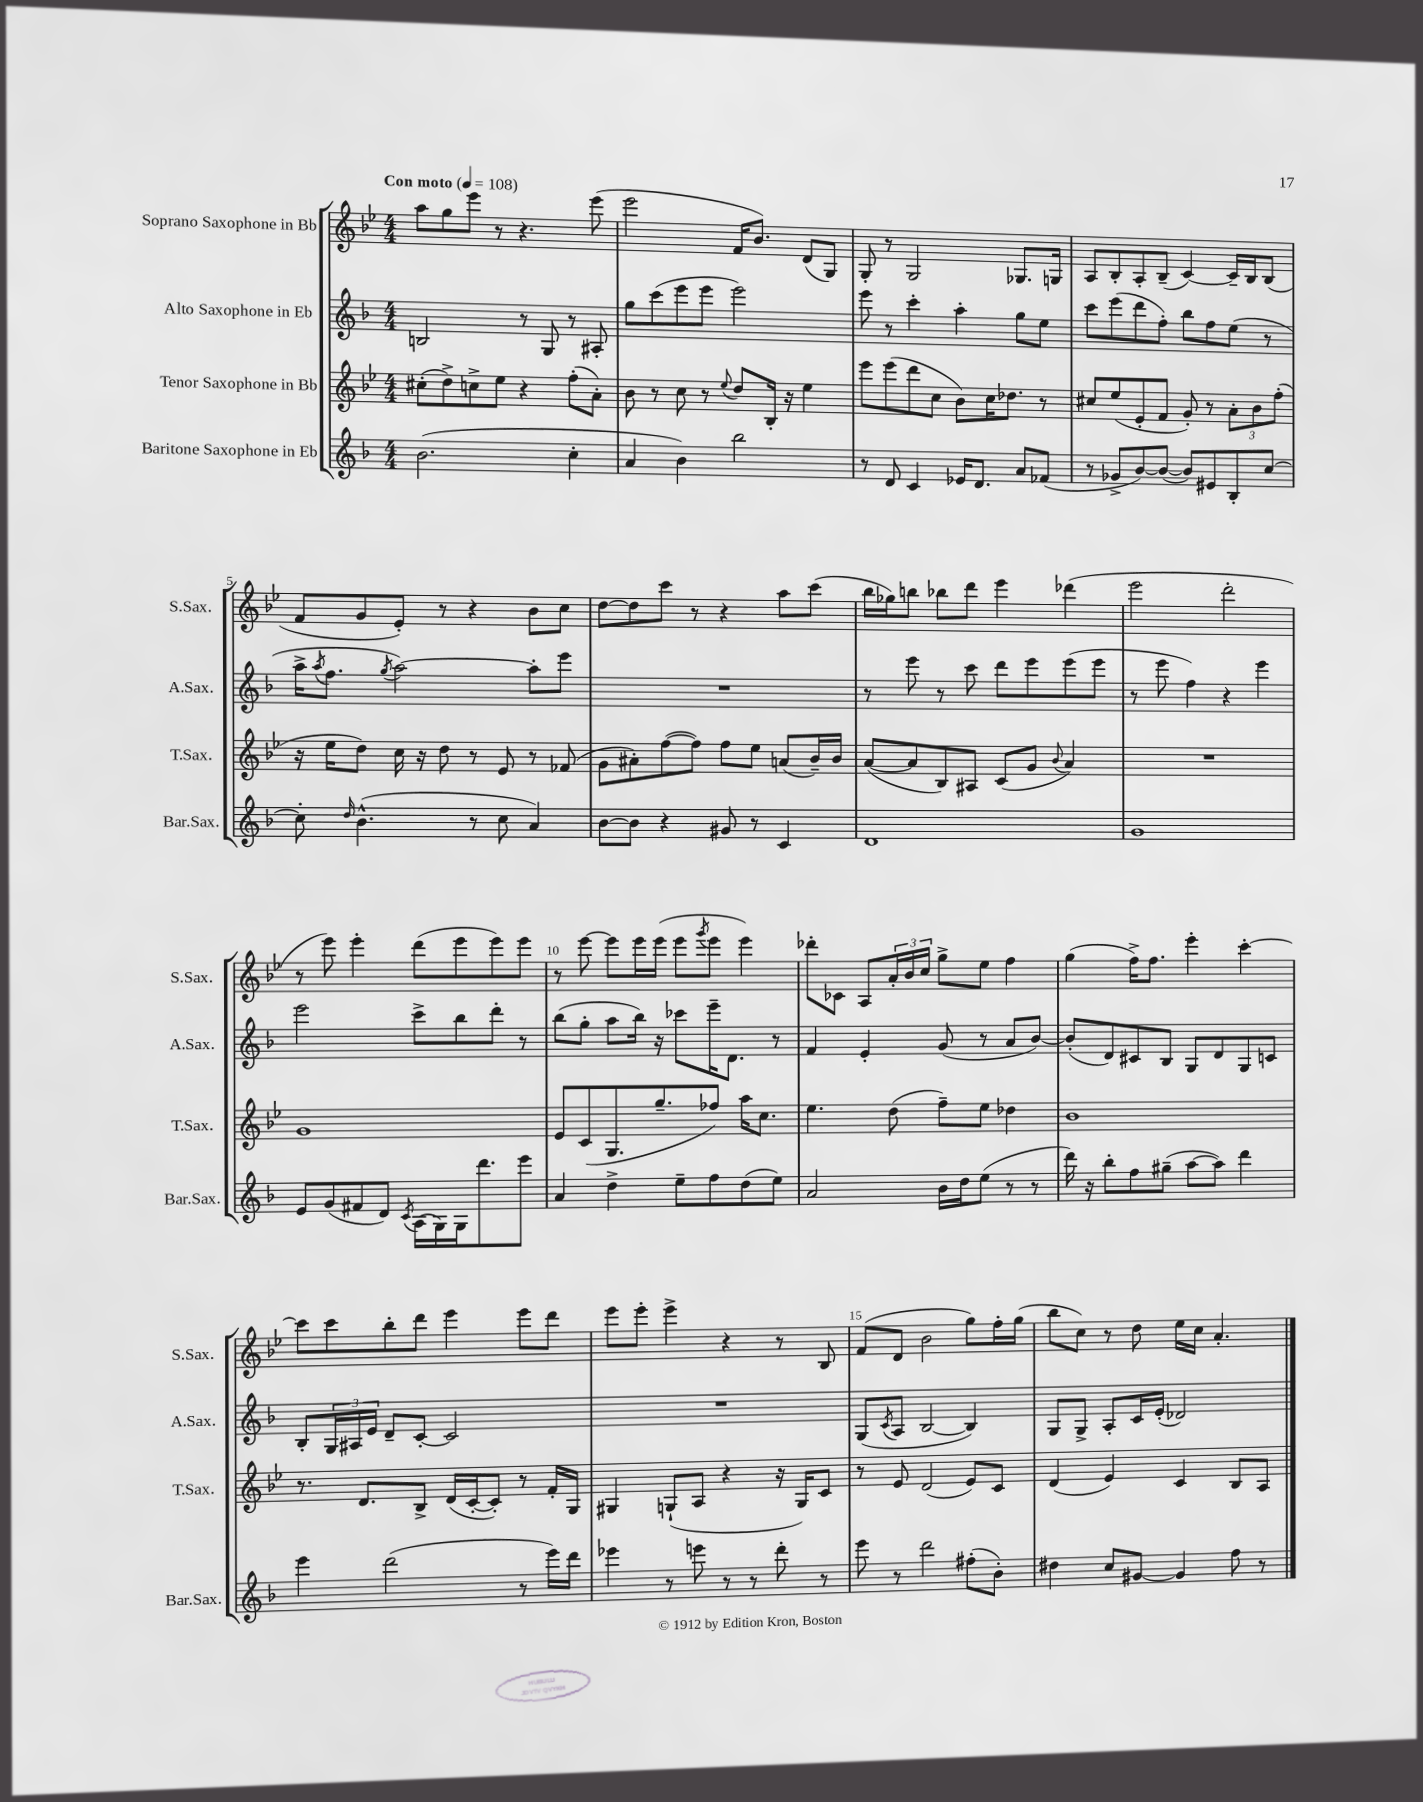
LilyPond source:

<<
\new StaffGroup <<
\new Staff = "s0" \with { instrumentName = "Soprano Saxophone in Bb" shortInstrumentName = "S.Sax." } {
    \clef treble \key bes \major \numericTimeSignature \time 4/4 \tempo "Con moto" 4 = 108
    a''8 g''8 ees'''8 r8 r4. ees'''8( |
    ees'''2 f'16 bes'8.) d'8( g8) |
    g8-. r8 g2 ges8. g16 |
    a8 bes8-. a8-. bes8--( c'4~) c'16-- bes16 bes8( |
    f'8 g'8 ees'8-.) r8 r4 bes'8 c''8 |
    d''8~ d''8 c'''8 r8 r4 a''8 c'''8( |
    bes''16 ges''16) b''8 bes''8 d'''8 ees'''4 des'''4( |
    ees'''2 d'''2-. |
    r8 ees'''8) ees'''4-. d'''8( ees'''8 ees'''8) ees'''8 |
    r8 ees'''8~ ees'''8 ees'''16 ees'''16( ees'''8 \acciaccatura { g'''8 } ees'''8 ees'''4) |
    des'''8-. ces'8 a8 \tuplet 3/2 { a'16-. bes'16 c''16 } g''8-> ees''8 f''4 |
    g''4( f''16->) f''8. ees'''4-. c'''4~-. |
    c'''8 c'''8 bes''8-. d'''8 ees'''4 ees'''8 d'''8 |
    ees'''8 ees'''8-. ees'''4-> r4 r8 bes8 |
    f'8( d'8 bes'2 g''8) f''16-. g''16( |
    bes''8 c''8) r8 d''8 ees''16 c''16 a'4.-. \bar "|." |
}
\new Staff = "s1" \with { instrumentName = "Alto Saxophone in Eb" shortInstrumentName = "A.Sax." } {
    \clef treble \key f \major \numericTimeSignature \time 4/4
    b2 r8 g8 r8 ais8-. |
    g''8 c'''8( e'''8 e'''8 e'''2) |
    e'''8 r8 c'''4-. a''4-. g''8 e''8 |
    c'''8 e'''8( d'''8 f''8-.) bes''8 f''8 e''8( r8 |
    a''16-> \acciaccatura { a''8 } f''8. \acciaccatura { g''8 } a''2~) a''8-. e'''8 |
    R1 |
    r8 e'''8 r8 c'''8 d'''8 e'''8 e'''8( e'''8 |
    r8 e'''8 f''4) r4 e'''4 |
    e'''2 c'''8-> bes''8 d'''8-. r8 |
    bes''8( g''8-. a''8 bes''16) r16 ces'''8 e'''16-- d'8. r8 |
    f'4 e'4-. g'8( r8 a'8 bes'8~) |
    bes'8-.( d'8) cis'8 bes8 g8 d'8 g8 c'8 |
    bes8-. \tuplet 3/2 { g16 ais16 e'16 } d'8-- c'8~-. c'2 |
    R1 |
    g8( \acciaccatura { c'8 } a8 bes2~ bes4) |
    g8 g8-> a8-. c'16 e'16-.( des'2) \bar "|." |
}
\new Staff = "s2" \with { instrumentName = "Tenor Saxophone in Bb" shortInstrumentName = "T.Sax." } {
    \clef treble \key bes \major \numericTimeSignature \time 4/4
    cis''8-.( d''8->) c''8-> ees''8 r4 f''8-.( a'8-.) |
    bes'8 r8 c''8 r8 \appoggiatura { ees''8 } d''8 bes16-. r16 ees''4 |
    ees'''8 ees'''8( d'''8 c''8 bes'8) c''16 des''8. r8 |
    cis''8 ees''8( ees'8-. f'8 g'8-.) r8 \tuplet 3/2 { a'8-. bes'8 f''8-.( } |
    r16 ees''16 d''8) c''16 r16 d''8 r8 ees'8 r8 fes'8( |
    g'8 ais'8-.) f''8~( f''8) f''8 ees''8 a'8( bes'16--) bes'16 |
    a'8~( a'8 bes8) ais8 c'8( g'8 \appoggiatura { bes'8 } a'4) |
    R1 |
    g'1 |
    ees'8 c'8( g8. g''8.-- fes''8) a''16 c''8. |
    ees''4. d''8( f''8--) ees''8 des''4 |
    bes'1 |
    r8. d'8. bes8-> d'16( c'16~-. c'8-.) r8 f'16-. g16 |
    gis4 g8-!( a8 r4 r16 g16) c'8 |
    r8 ees'8 d'2( ees'8) c'8 |
    d'4( ees'4) c'4 bes8 a8 \bar "|." |
}
\new Staff = "s3" \with { instrumentName = "Baritone Saxophone in Eb" shortInstrumentName = "Bar.Sax." } {
    \clef treble \key f \major \numericTimeSignature \time 4/4
    bes'2.( c''4-. |
    a'4 bes'4) bes''2 |
    r8 d'8 c'4 ees'16 d'8. a'8 fes'8( |
    r8 ges'8-> bes'8~) bes'8~( bes'8) eis'8 bes8-. c''8~ |
    c''8-. \grace { d''16 } bes'4.-^( r8 c''8 a'4) |
    bes'8~ bes'8 r4 gis'8 r8 c'4 |
    d'1 |
    g'1 |
    e'8 g'8( fis'8 d'8) \acciaccatura { c'8 } a16( g16) g16 d'''8. e'''8 |
    a'4 d''4-> e''8-- f''8 d''8( e''8) |
    a'2 bes'16 d''16 e''8( r8 r8 |
    d'''16) r16 bes''8-. f''8 gis''8--( a''8~ a''8) d'''4 |
    e'''4 d'''2( r8 e'''16) d'''16 |
    ees'''4 r8 e'''8 r8 r8 d'''8-. r8 |
    e'''8 r8 d'''2 fis''8-.( bes'8-.) |
    dis''4 c''8 gis'8~ gis'4 f''8 r8 \bar "|." |
}
>>
>>
\layout { \context { \Score \override BarNumber.break-visibility = ##(#f #t #t) barNumberVisibility = #(every-nth-bar-number-visible 5) } }
